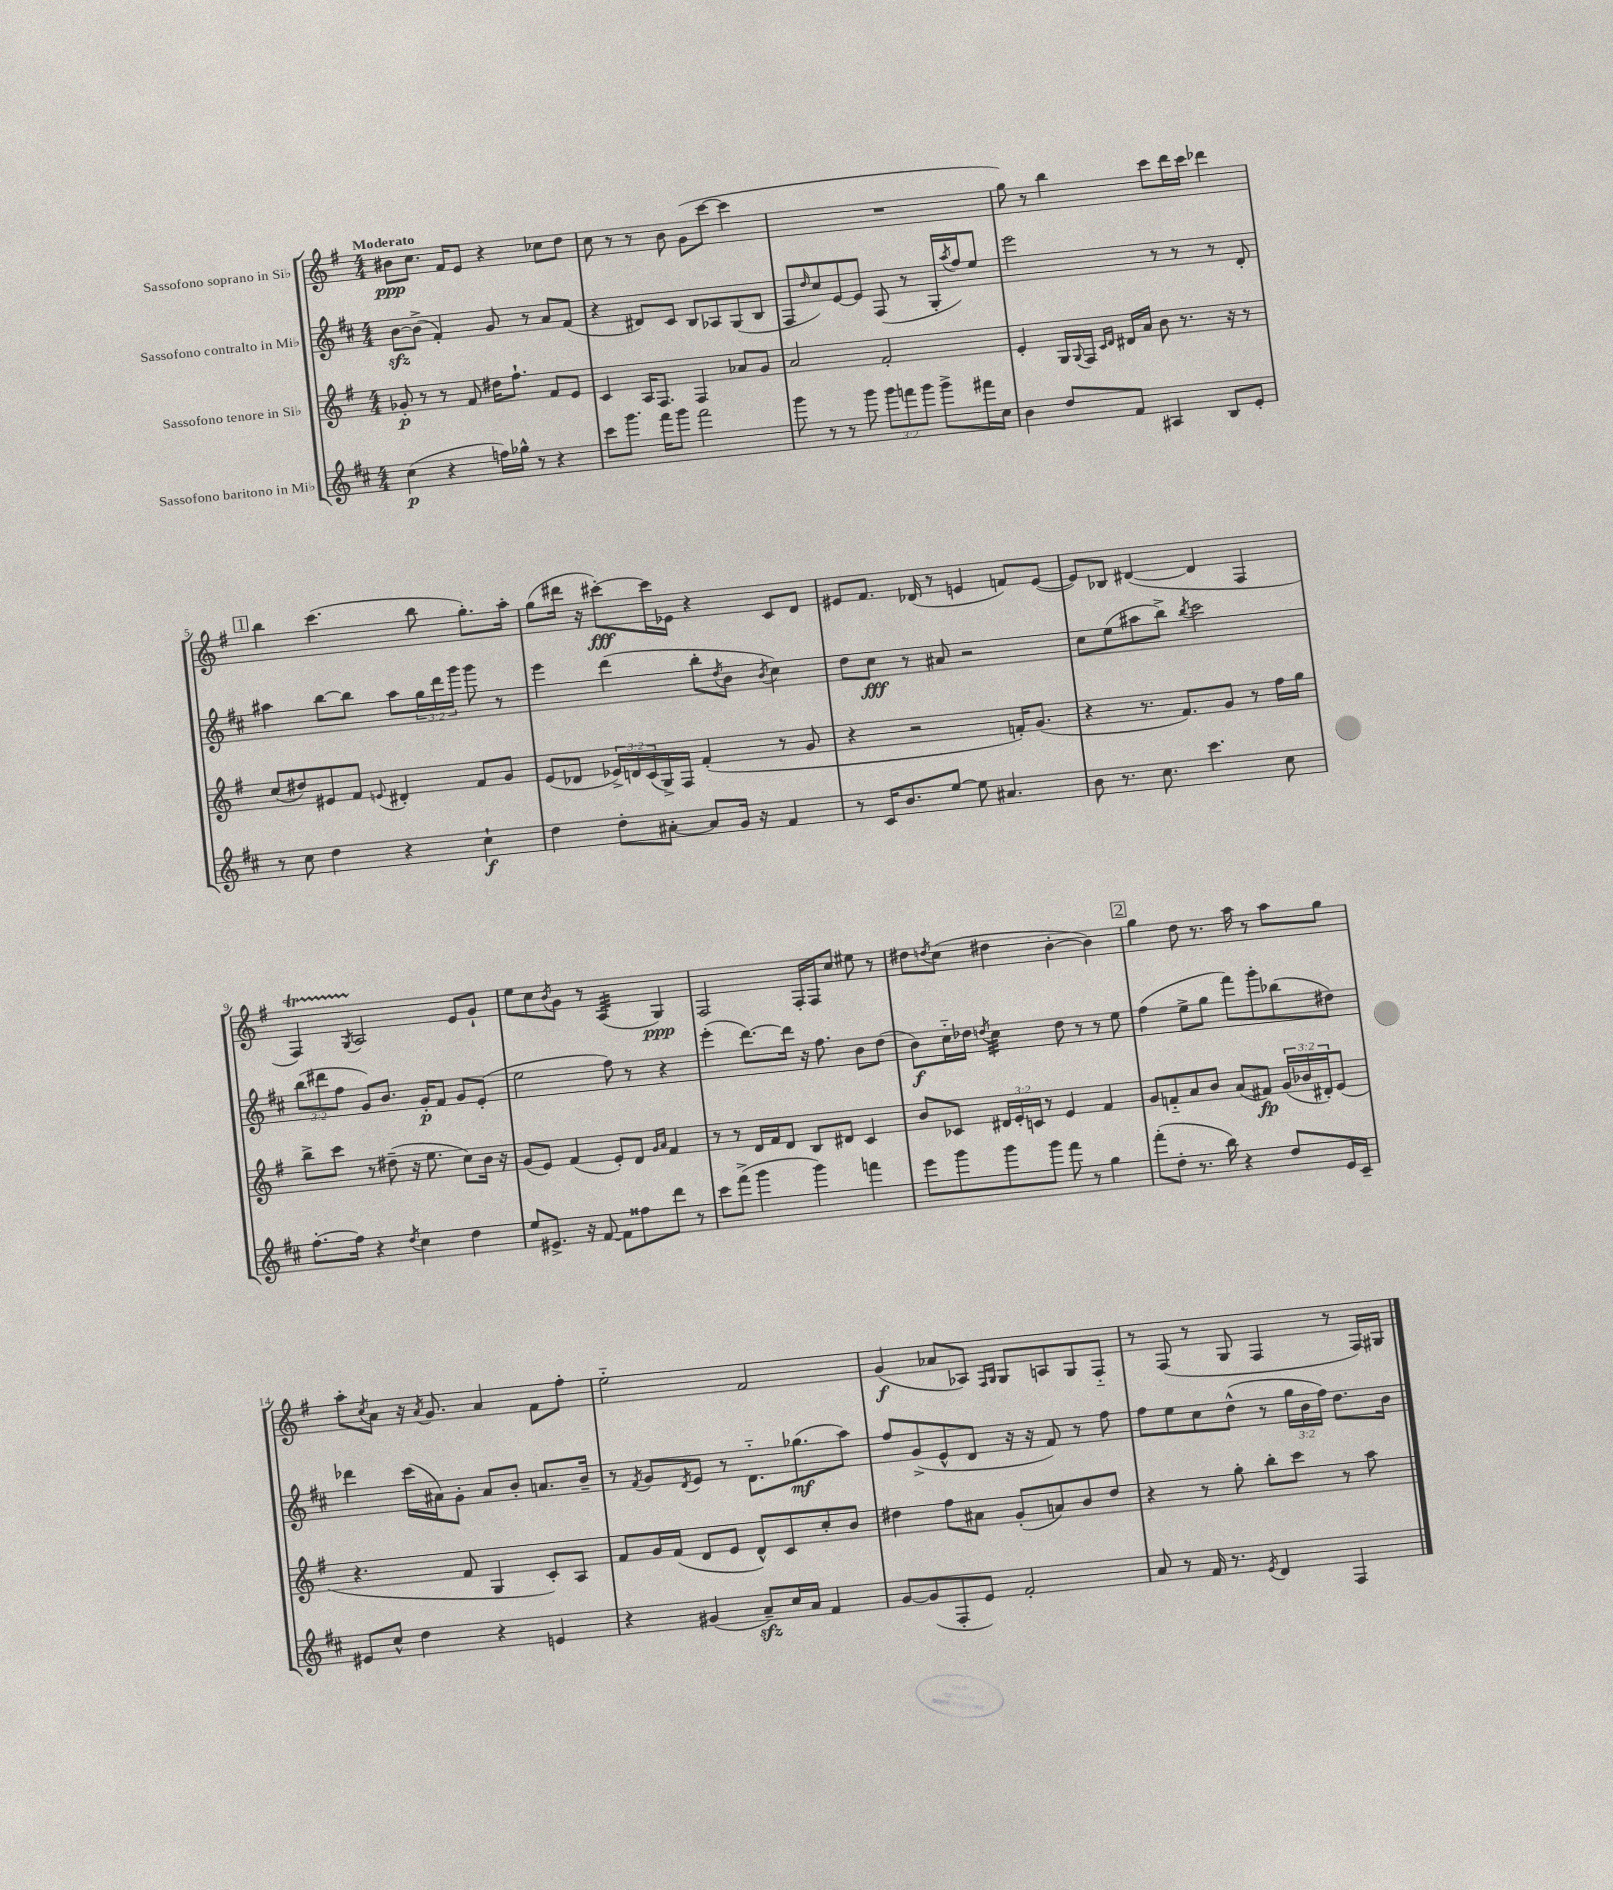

**kern	**kern	**kern	**kern
*staff4	*staff3	*staff2	*staff1
*clefG2	*clefG2	*clefG2	*clefG2
*k[f#c#]	*k[f#]	*k[f#c#]	*k[f#]
*M4/4	*M4/4	*M4/4	*M4/4
(4cc#\	8g-'/	[8b\L	8b#\L
.	8r	(8b^\]J	8.cc\J
4r	8r	4f#'/)	.
.	.	.	16f#/LK
.	8f#/	.	8e/J
16ff\LL)	16dd#\LK	8g/	4r
16gg-^^\JJ	8.ff#`\J	.	.
8r	.	8r	.
4r	8f#/L	8a/L	8cc-\L
.	8e/J	(8f#/J	8dd\J
=	=	=	=
8ccc#\L	4c/	4r	8cc\
8.ggg\J	.	.	8r
.	16A/LK	8d#/L)	8r
16fff#\LK	8.F#/J	.	.
8ggg\J	.	8c#/J	8b\
2fff#\	4F#/	8B/L	(8g\L
.	.	8A-/	[8ccc\J
.	8a-/L	(8G/	4ccc\]
.	8g/J	8B/J	.
=	=	=	=
8ggg\	2a/	8F#/L	1r
.	.	16qqdd/	.
8r	.	8cc#/)	.
8r	.	[8e/	.
8ggg\	.	8e/]J	.
12ggg\L	2f#'/	(8F#/	.
12fff\	.	.	.
.	.	8r	.
12ggg\J	.	.	.
8ggg^\L	.	16G'/LL	.
.	.	8qaa/	.
.	.	16ff#/J)	.
16fff#\L	.	8ee/J	.
16cc#\JJ	.	.	.
=	=	=	=
4b\	4e'/	2eee\	8gg\)
.	.	.	8r
8dd/L	16G/LL	.	4bb\
.	8qqG/	.	.
.	16F#/JJ	.	.
.	16qqc/LL	.	.
.	16qqd/JJ	.	.
8f#/J	16d#/LL	.	.
.	16a/JJ	.	.
4A#/	8b\	8r	8ccc\L
.	8.r	8r	16ddd\L
.	.	.	16ccc\JJ
8B/L	.	8r	4ddd-\
.	16r	.	.
8e'/J	8r	8d'/	.
=	=	=	=
8r	(8cc/L	4aa#\	4bb\
8cc#\	8dd#/)	.	.
4dd\	8e#/	[8bb\L	(4.ccc\
.	8f#/J	8bb\]J	.
.	8qqe/	.	.
4r	4d#'/	8aa#\L	.
.	.	24gg\L	8bb\
.	.	24ddd\	.
.	.	24ggg\JJ	.
4cc#`\	8f#/L	8ggg\	8.gg'\L)
.	8g/J	8r	.
.	.	.	16aa'\Jk
=	=	=	=
4dd\	(8e/L	4eee\	(8gg\L
.	8d-/J	.	16ddd#\Jk
.	.	.	16r
8dd'\L	24e-^/LL)	(4ddd\	[8ccc#'\L)
.	24d/	.	.
.	(24c/	.	.
[8a#'\J	16G^/)	.	16ccc#\]L
.	16F#/JJ	.	16e-\JJ
8a#/]L	(4f#'/	8bb'\L	4r
.	.	8qdd/	.
16g/Jk	.	8b\J	.
16r	.	.	.
.	.	8qb/	.
4f#/	8r	4cc#\)	8c/L
.	8g/	.	8d/J
=	=	=	=
8r	4r	8dd\L	8e#/L
16c#/LK	.	8cc#\J	8.f#/J
8.b/	.	.	.
.	2r	8r	.
.	.	.	(16d-/
[8ee/J	.	8a#/	8r
8ee\]	.	2r	4e/
4.a#/	.	.	.
.	16f'/LK)	.	8f/L)
.	(8.g/J	.	.
.	.	.	([8e/J
=	=	=	=
8b\	4r	8cc#\L	8e/]L)
8.r	.	(8ee\	8B-/J
.	8.r	8aa#\	([4d#/
8.cc#\	.	.	.
.	.	8bb^\J)	.
.	8.f#/L)	.	.
.	.	8qbb/	.
4.ccc#\	.	2ccc#\	4d#/]
.	8g/J	.	.
.	8r	.	4F#/
8cc#\	16ff#\LL	.	.
.	16gg\JJ	.	.
=	=	=	=
[8.ff#'\L	8bb^\L	(12bb\L	4F#/)
.	.	12ddd#\	.
.	8ccc\J	.	.
.	.	12ff#\J	.
16ff#\]Jk	.	.	.
.	.	.	8qG/
4r	8r	8g/L)	2A/
.	(8dd#~\	8.b/J	.
8qdd/	.	.	.
4cc#\	16r	.	.
.	8.ee\	16g'/LK	.
.	.	8f#/J	.
4dd\	8cc\L)	8g/L	8e/L
.	16b\Jk	(8e'/J	8g`/J
.	16r	.	.
=	=	=	=
8ee/L	(8g/L	2ee\	8ee\L
8.e#^/J	8e/J)	.	8cc\
.	.	.	8qb/
.	(4f#/	.	8g\J
16r	.	.	.
[8f#/	.	.	8r
8f#\]L	8e'/L)	8ff#\)	(4A/
8ff##\	8d/J	8r	.
.	16qqg/LL	.	.
.	16qqa/JJ	.	.
8ddd\J	4f#/	4r	4G/)
8r	.	.	.
=	=	=	=
8ccc#\L	8r	(4eee'\	2F#/
(8fff#^\J	8r	.	.
4ggg\	16d/LL	[8.ddd\L)	.
.	16f#/J	.	.
.	8d/J	.	.
.	.	16ddd\]Jk	.
4ggg\)	8B/L	16r	16F#'/LL
.	.	8.ff#\	16F#/J
.	8d#/J	.	8cc/J
4fff\	4c/	8b\L	8ee#\
.	.	(8dd\J	8r
=	=	=	=
8eee\L	8b/L	8b\L)	8dd#\L
.	.	.	8qdd/
8ggg\	8c-/J	16cc#'~\L	(8cc\J
.	.	16dd-\JJ	.
.	.	8qdd/	.
8ggg\	24d#/LL	4cc#\	4dd#\
.	24e'/	.	.
.	24c/JJ	.	.
8ggg\J	8r	.	.
8fff#\	4e/	8dd\	[4b'\
8r	.	8r	.
4gg\	4f#/	8r	4b\])
.	.	8ee\	.
=	=	=	=
(8fff#'\L	8g/L	(4ff#\	4gg\
8dd'\J	8f'~/	.	.
8.r	8a/	8ee^\L	8dd\
.	8b/J	8gg\J	8.r
16bb\)	.	.	.
4r	(8a/L	8fff#\L)	.
.	.	.	16aa\
.	8f#/J)	8ggg'\	8r
8dd/L	(24g/LL	(8bb-\	8aa\L
.	24b-/	.	.
.	24d#'/J)	.	.
16e/L	(8e/J	8dd#\J)	8gg\J
16c#~/JJ	.	.	.
=	=	=	=
8e#/L	4.r	4ddd-\	8aa'\L
.	.	.	8qcc/
8cc#^^/J	.	.	8a\J
4dd\	.	(16ccc#\LL	16r
.	.	.	8qa/
.	.	16a#\J)	8.g/
.	8f#/	8g'\J	.
4r	4G/	8a#/L	4a/
.	.	8b'/J	.
4e/	8c'/L)	8.a/L	8f#\L
.	8A/J	.	8ff#'\J
.	.	16b~/Jk	.
=	=	=	=
4r	8f#/L	8r	2ee'~\
.	.	8qf#/	.
.	16g/L	8g/L	.
.	(16f#/JJ	.	.
.	.	8qd/	.
(4g#/	8d/L	8e/J	.
.	8e/J	8r	.
8a~/L)	8d^^/L)	8.d'~\L	2f#/
16cc#/L	8c/	.	.
16a/JJ	.	(8.gg-\	.
4f#/	8cc'/	.	.
.	8b/J	8aa\J)	.
=	=	=	=
[8g/L	4dd#\	8ff#/L	(4g/
(8g/]	.	(8g^/	.
8F#'/	8ff#\L	8e^^/	8a-/L
8e/J)	8a#\J	8d/J	8A-/J)
.	.	.	16qqF#/LL
.	.	.	16qqG/JJ
2f#'/	(8g'/L	16r	8G/L
.	.	16r	.
.	8a/)	8f#/)	8A/
.	8b/	8r	8G/
.	8dd#/J	8ff#\	8F#'~/J
=	=	=	=
8a/	4r	8ff#\L	8r
8r	.	8ee\	(8F#/
16f#/	8r	8cc#\	8r
8.r	.	.	.
.	8gg'\	(8dd^^\J	8G/
8qe/	.	.	.
4d/	8bb'\L	8r	4F#/
.	8ccc\J	24gg\LL	.
.	.	24b\	.
.	.	24ff#\JJ)	.
4F#/	8r	8.dd\L	8r
.	8aa\	.	16F#/LL)
.	.	16b\Jk	16G#/JJ
==	==	==	==
*-	*-	*-	*-
